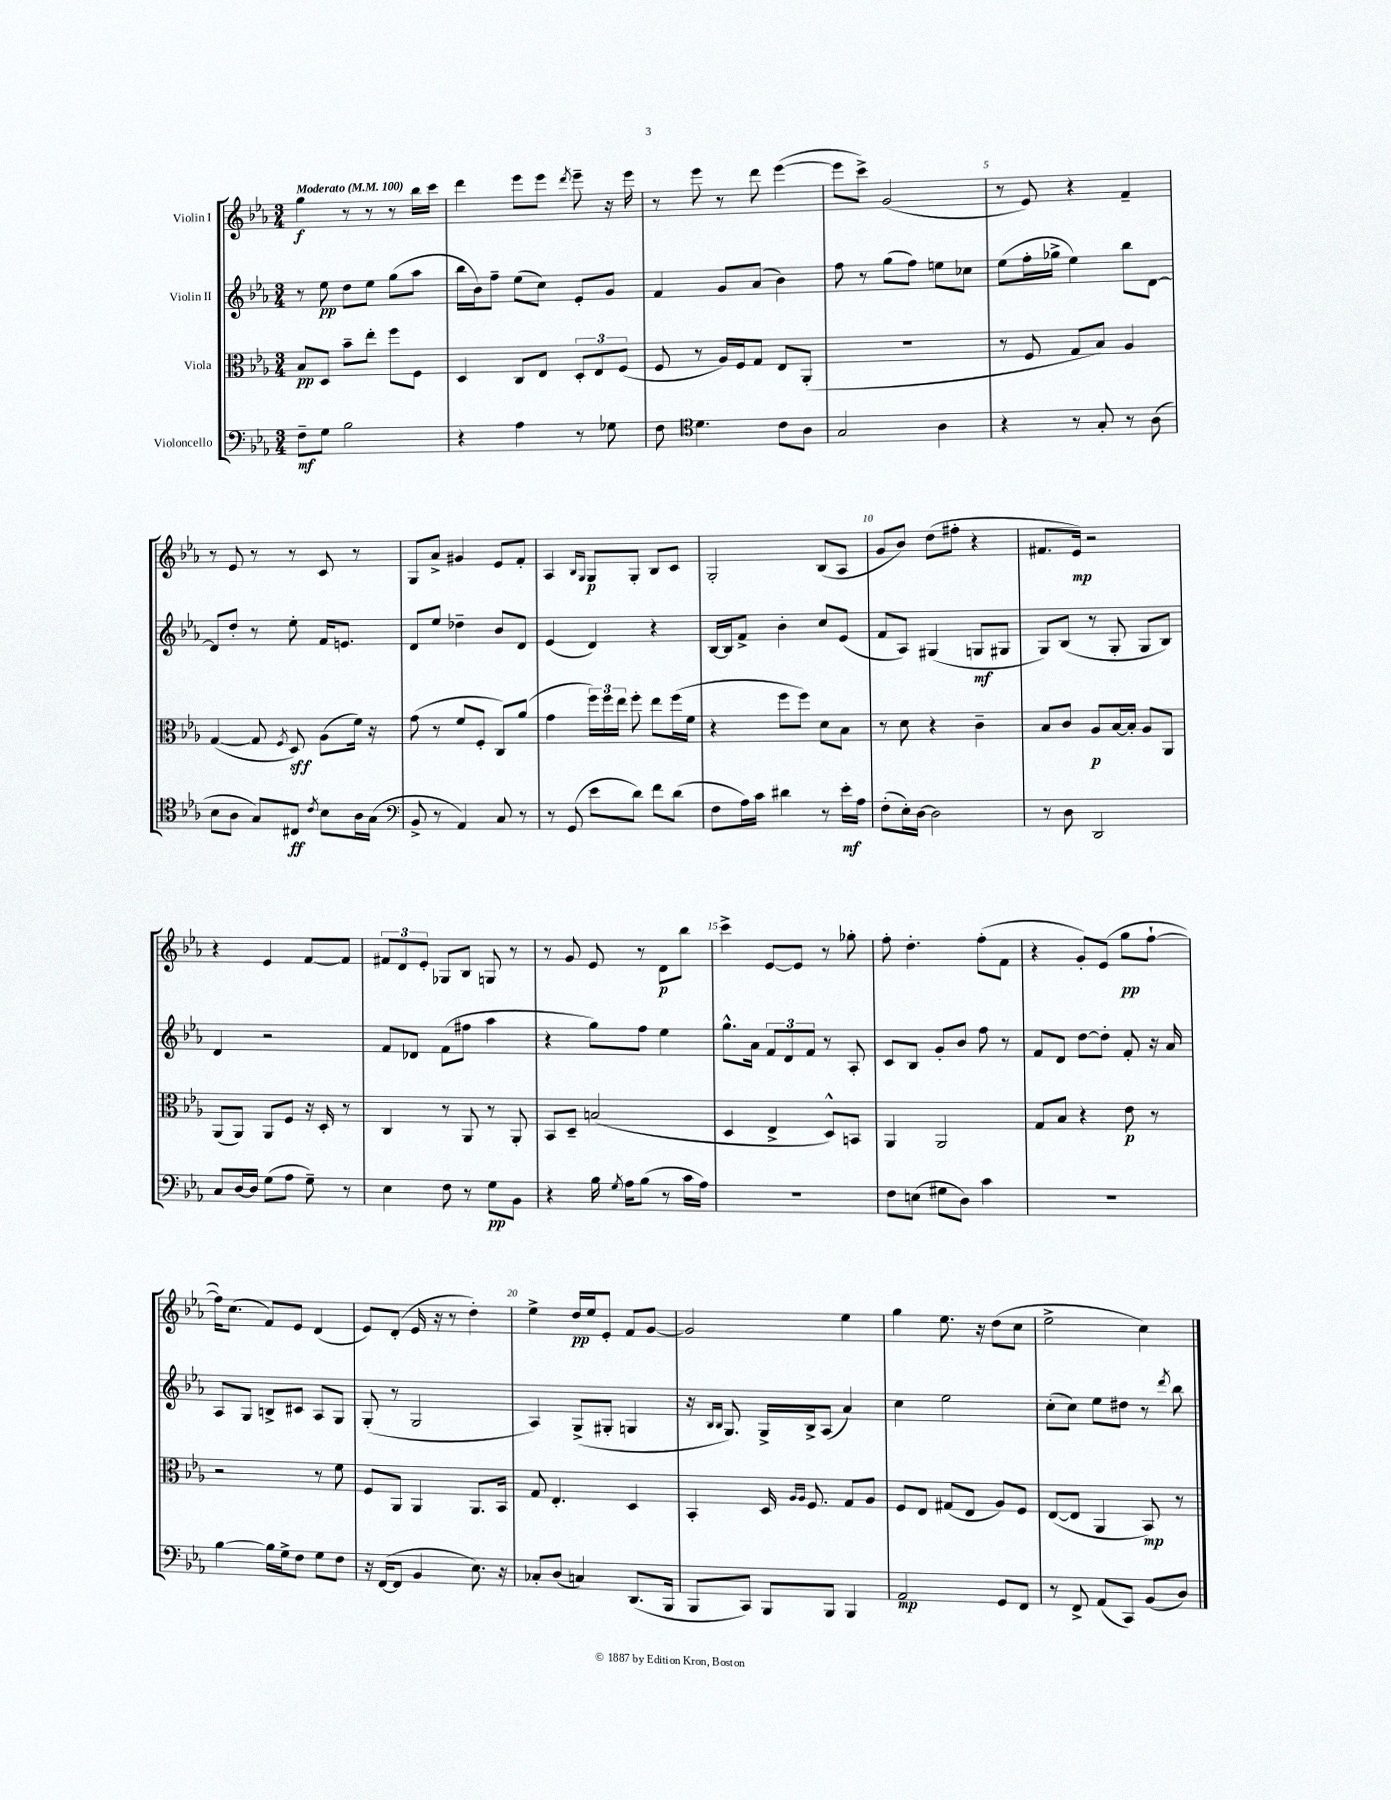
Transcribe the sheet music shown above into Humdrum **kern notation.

**kern	**kern	**kern	**kern
*staff4	*staff3	*staff2	*staff1
*clefF4	*clefC3	*clefG2	*clefG2
*k[b-e-a-]	*k[b-e-a-]	*k[b-e-a-]	*k[b-e-a-]
*M3/4	*M3/4	*M3/4	*M3/4
*MM100	*MM100	*MM100	*MM100
8F~\L	8B-/L	8r	4gg\
8G\J	8D/J	8ee-\	.
2B-\	8b-~\L	8dd\L	8r
.	8ee-'\J	8ee-\J	8r
.	8ff\L	(8gg\L	8r
.	8F\J	8aa-\J	16bb-\LL
.	.	.	16ccc\JJ
=	=	=	=
4r	4D/	16bb-\LL	4ddd\
.	.	16b-\J)	.
.	.	8ff~\J	.
4A-\	8C/L	(8ee-\L	8eee-\L
.	8E-/J	8cc\J)	8eee-\J
.	.	.	8qddd/
8r	12D'/L	8e-'/L	8eee-~\
.	12E-/	.	.
8G-\	.	8g/J	16r
.	(12F/J	.	.
.	.	.	16eee-\
=	=	=	=
8F\	8F/	4f/	8r
*clefC4	*	*	*
4.d\	8r	.	8eee-\
.	16A-/LL)	8g/L	8r
.	16F/J	.	.
.	8G/J	(8a-/J	8ddd\
8c\L	8E-/L	4b-\)	([4eee-\
8A-\J	(8AA-'/J	.	.
=	=	=	=
2G/	2.r	8ff\	8eee-\]L
.	.	8r	8ccc^\J)
.	.	(8gg\L	(2g/
.	.	8ff\J)	.
4A-\	.	8ee\L	.
.	.	8cc-\J	.
=	=	=	=
4r	8r	(8ee-\L	8r
.	8F/	16ff'\L	8e-/)
.	.	16gg-^\JJ	.
8r	8G/L	4ee-\)	4r
8G'/	8B-/J)	.	.
8r	4A-/	8bb-\L	4f~/
(8A-\	.	[8d\J	.
=	=	=	=
8B-\L	([4G/	8d/]L	8r
8A-\J	.	8dd'/J	8e-/
8G/L)	8G/]	8r	8r
.	8qF/	.	.
8C#/J	8D/)	8ee-'\	8r
8qc/	.	.	.
8B-\L	(8A-\L	16f/LK	8c/
.	.	8.e/J	.
16A-\L	16f\Jk)	.	8r
(16G\JJ	16r	.	.
=	=	=	=
*clefF4	*	*	*
8BB-^/	(8g\	8d/L	8G/L
8r	8r	8ee-/J	8a-^/J
4AA-/)	8f/L	4dd-~\	4g#/
.	8F'/J	.	.
8C/	8C/L)	8b-/L	8e-/L
8r	(8a-/J	8d/J	8f'/J
=	=	=	=
8r	4g\	(4e-/	4A-/
(8GG/	.	.	.
.	.	.	16qqB-/LL
.	.	.	16qqG/JJ
8e-\L	24ff\LL)	4d/)	8G/L
.	24ff\	.	.
.	24ee-\JJ	.	.
8d\J)	8ff'\	.	8G'/J
8f\L	8ee-\L	4r	8B-/L
(8d\J	(16ff\L	.	8c/J
.	16f\JJ	.	.
=	=	=	=
8F\L	4r	[16B-/LL	2G'/
.	.	16B-/]J	.
16A-\L)	.	8f^/J	.
16c\JJ	.	.	.
4d#\	8ff\L	4b-'\	.
.	8ff\J)	.	.
8r	8d\L	8cc/L	(8B-/L
16e-'\LL	8B-\J	(8e-/J	8A-/J
16A-\JJ	.	.	.
=	=	=	=
(8F'\L	8r	8f/L	8g/L
16E-'\L)	8d\	8A-/J)	8b-/J)
[16D\JJ	.	.	.
2D\]	4r	(4G#/	(8dd\L
.	.	.	8ff#'\J
.	4c~\	8G/L	4r
.	.	8G#/J	.
=	=	=	=
8r	8B-/L	8G/L)	8.f#/L
8D\	8c/J	(8B-/J	.
.	.	.	16e-/Jk)
2DD/	8A-/L	8r	2r
.	[16B-/L	8G'/	.
.	16B-'/]JJ	.	.
.	8A-/L	8G/L	.
.	8AA-/J	8B-/J)	.
=	=	=	=
8C/L	(8AA-/L	4d/	4r
[16D/L	8AA-/J)	.	.
16D/]JJ	.	.	.
(8G\L	8AA-/L	2r	4e-/
8A-\J	8F/J	.	.
8G~\)	16r	.	[8f/L
.	16D'/	.	.
8r	8r	.	8f/]J
=	=	=	=
4E-\	4C/	8f/L	12f#/L
.	.	.	12d/
.	.	8d-/J	.
.	.	.	12e-'/J
8F\	8r	(8f\L	8G-/L
8r	8AA-/	8ff#\J	8B-/J
8G\L	8r	4aa-\	8G/
8BB-\J	8AA-'/	.	8r
=	=	=	=
4r	8BB-/L	4r	8r
.	8D~/J	.	8g/
16B-\	(2B/	8gg\L)	8e-/
8qG/	.	.	.
16A-\LK	.	.	.
(8B-\J	.	8ff\J	8r
8r	.	4ee-\	8d\L
16c\LL	.	.	8bb-\J
16A-\JJ)	.	.	.
=	=	=	=
2.r	4D/	8.gg^^\L	4ccc^\
.	.	16a-\Jk	.
.	4E-^/	12f/L	[8e-/L
.	.	12d/	.
.	.	.	8e-/]J
.	.	12f/J	.
.	8D^^/L)	8r	8r
.	8BB/J	8A-'/	8gg-'\
=	=	=	=
8F\L	4AA-/	8c/L	8ff'\
(8E\J	.	8B-/J	4.dd'\
8G#\L	2AA-/	8g'/L	.
8D\J)	.	8b-/J	.
4c\	.	8ff\	(8ff'\L
.	.	8r	8f\J
=	=	=	=
2.r	8G/L	8f/L	4r
.	8B-/J	8d/J	.
.	4r	[8dd\L	8g'/L)
.	.	8dd'\]J	(8e-/J
.	8e-\	8f'/	8gg\L
.	8r	16r	[8ff`\J
.	.	16a-/	.
=	=	=	=
[4B-\	2r	8A-/L	16ff\]LK)
.	.	.	(8.cc\J
.	.	8G/J	.
16B-\]LL	.	8B^/L	8f/L)
16G^\J	.	.	.
8F\J	.	8c#/J	8e-/J
8G\L	8r	8A-/L	(4d/
8F\J	8f\	8G/J	.
=	=	=	=
16r	8F/L	(8G'/	8e-/L)
([16FF/LK	.	.	.
8FF/]J	8AA-/J	8r	(8d'/J
4BB-/	4AA-/	2G/	16e-/
.	.	.	16r
.	.	.	8r
8.E-\)	8.AA-/L	.	4dd'\)
16r	16BB-/Jk	.	.
=	=	=	=
8C-'/L	8G/	4A-/)	4ee-^\
(8D/J	4.E-'/	.	.
4C/)	.	(8G^/L	16dd/LL
.	.	.	16ee-/J
.	.	8G#'/J	8e-'/J
(8.DD/L	4D/	4G/	8f/L
.	.	.	[8g/J
16BBB-/Jk	.	.	.
=	=	=	=
8BBB-/L	4BB-'/	16r	2g/]
.	.	16qqB-/LL	.
.	.	16qqB-/JJ	.
.	.	8.G/)	.
8CC/J)	.	.	.
8BBB-/L	16D/	16G^/LL	.
.	16qqA-/LL	.	.
.	16qqA-/JJ	.	.
.	8.F/	16B-^/J	.
8BBB-/J	.	(8A-/J	.
4BBB-/	8G/L	4a-/)	4ee-\
.	8A-/J	.	.
=	=	=	=
2AA-/	8F/L	4cc\	4gg\
.	8E-/J	.	.
.	(8G#/L	2ee-\	8.ee-\
.	8E-/J	.	.
.	.	.	16r
8GG/L	8A-/L)	.	(8dd\L
8FF/J	8F/J	.	8cc\J
=	=	=	=
8r	([8E-/L	(8cc'\L	2ee-^\
8FF^/	8E-/]J	8cc\J)	.
(8AA-/L	4AA-/	8ee-\L	.
8CC/J)	.	8dd#\J	.
(8BB-/L	8BB-/)	8r	4cc\)
.	.	8qddd/	.
8D/J)	8r	8bb-\	.
==	==	==	==
*-	*-	*-	*-
